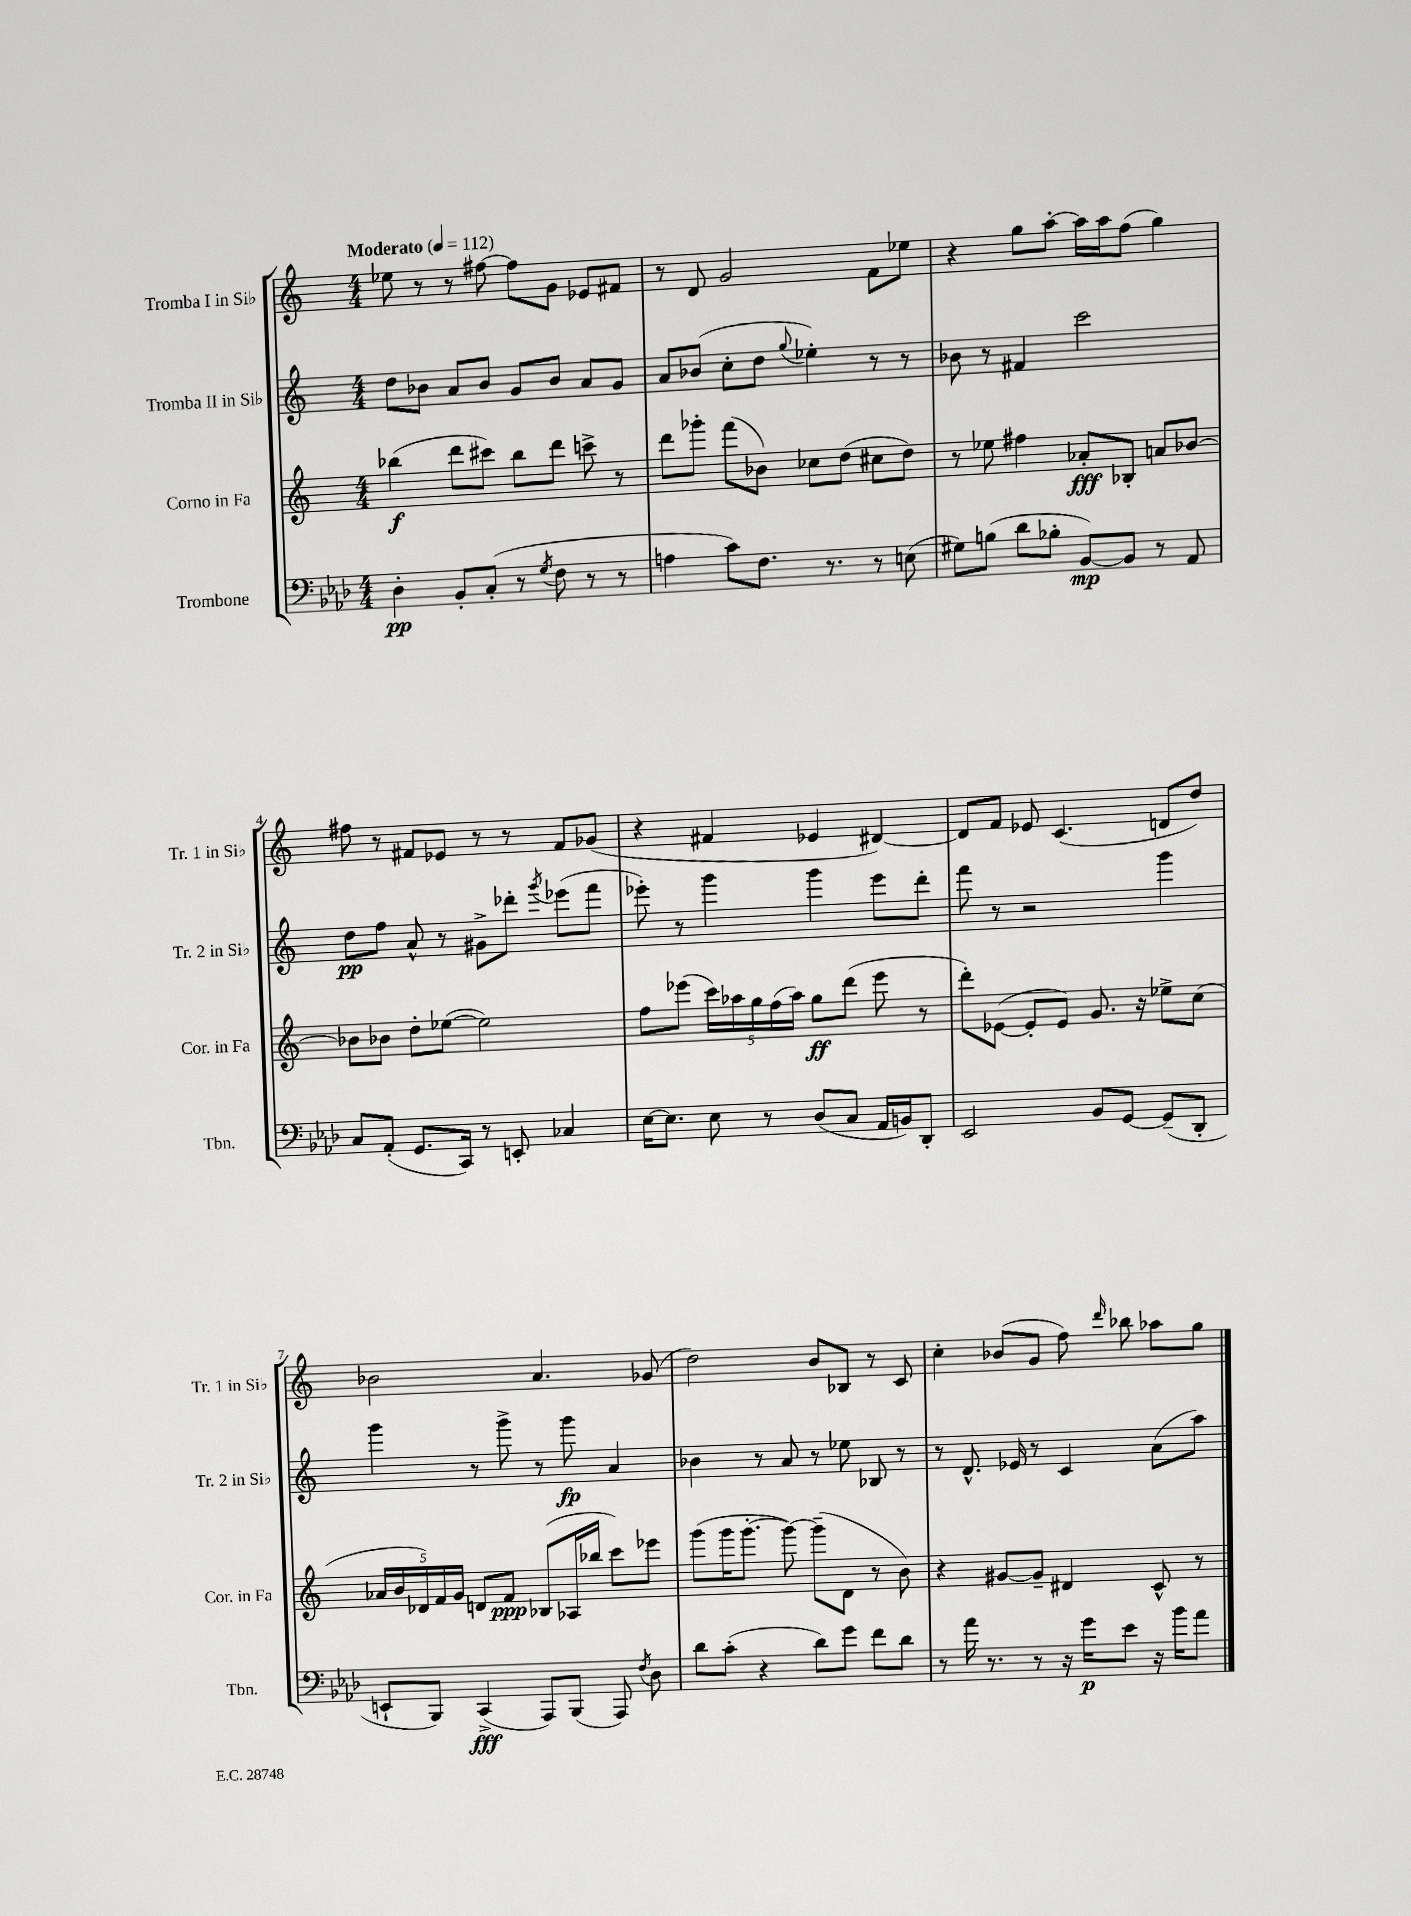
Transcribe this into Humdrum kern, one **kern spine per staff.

**kern	**dynam	**kern	**dynam	**kern	**dynam	**kern
*part4	*part4	*part3	*part3	*part2	*part2	*part1
*staff4	*staff4	*staff3	*staff3	*staff2	*staff2	*staff1
*I"Trombone	*	*I"Corno in Fa	*	*I"Tromba II in Si♭	*	*I"Tromba I in Si♭
*I'Tbn.	*	*I'Cor. in Fa	*	*I'Tr. 2 in Si♭	*	*I'Tr. 1 in Si♭
*clefF4	*	*clefG2	*	*clefG2	*	*clefG2
*k[b-e-a-d-]	*	*k[]	*	*k[]	*	*k[]
*M4/4	*	*M4/4	*	*M4/4	*	*M4/4
*MM112	*	*MM112	*	*MM112	*	*MM112
=1	=1	=1	=1	=1	=1	=1
!	!	!	!	!	!	!LO:TX:a:B:t=Moderato
4D-'\	pp	(4bb-X\	f	8dd\L	.	8ee-X\
.	.	.	.	8b-X\J	.	8r
8BB-'/L	.	8ddd\L	.	8a/L	.	8r
(8C'/J	.	8ccc#X\J)	.	8b-/J	.	[8ff#X\
8r	.	8bb-\L	.	8g/L	.	8ff#\L]
8qG/	.	.	.	.	.	.
8F\	.	8ddd\J	.	8b-/J	.	8g\J
8r	.	8cccn^\	.	8a/L	.	8e-X/L
8r	.	8r	.	8g/J	.	8f#X/J
=2	=2	=2	=2	=2	=2	=2
4An\	.	8ddd\L	.	8a/L	.	8r
.	.	8ggg-X'\J	.	(8b-X/J	.	8d/
8c\L)	.	(8fff\L	.	8cc'\L	.	2g/
8.F\J	.	8b-X\J)	.	8dd\J	.	.
.	.	.	.	8qqgg/	.	.
.	.	8cc-X\L	.	4ee-X'\)	.	.
8.r	.	.	.	.	.	.
.	.	(8dd\J	.	.	.	.
8r	.	8cc#X\L	.	8r	.	8f\L
(8En\	.	8dd\J)	.	8r	.	8ee-X\J
=3	=3	=3	=3	=3	=3	=3
8G#X\L)	.	8r	.	8b-X\	.	4r
(8Bn\J	.	8ee-X\	.	8r	.	.
8d-\L	.	4ff#X\	.	4f#X/	.	8gg\L
8B-X'\J	.	.	.	.	.	[8aa'\J
[8BB-/L)	mp	8a-X'/L	fff	2ccc\	.	16aa\LL]
.	.	.	.	.	.	16aa\J
8BB-/J]	.	8B-X'/J	.	.	.	(8ff\J
8r	.	8an/L	.	.	.	4gg\)
8AA-/	.	[8b-X/J	.	.	.	.
!!LO:LB:g=z
=4	=4	=4	=4	=4	=4	=4
8C/L	.	8b-X\L]	.	8dd\L	pp	8ff#X\
(8AA-'/J	.	8b-X\J	.	8ff\J	.	8r
8.GG/L	.	8dd'\L	.	8a^^/	.	8f#X/L
.	.	([8ee-X\J	.	8r	.	8e-X/J
16CC/Jk)	.	.	.	.	.	.
8r	.	2ee-\])	.	8g#X^\L	.	8r
8EEn'/	.	.	.	8ddd-X'\J	.	8r
.	.	.	.	8qggg/	.	.
4C-X/	.	.	.	(8eee-X\L	.	8f#/L
.	.	.	.	8fff\J	.	(8g-X/J
=5	=5	=5	=5	=5	=5	=5
[16E-\KL	.	8ff\L	.	8eee-X'\)	.	4r
8.E-\J]	.	.	.	.	.	.
.	.	(8eee-X\J	.	8r	.	.
8E-\	.	20ccc\LL)	.	4ggg\	.	4f#X/
.	.	20aa-X\	.	.	.	.
.	.	20gg\	.	.	.	.
8r	.	.	.	.	.	.
.	.	(20ff\	.	.	.	.
.	.	20aa-\JJ)	.	.	.	.
(8D-/L	.	8gg\L	ff	4ggg\	.	4e-X/
8C/J	.	(8ddd\J	.	.	.	.
16AA-/LL	.	8eee-\	.	8eee-\L	.	[4d#X/)
16BBn/J)	.	.	.	.	.	.
8DD-'/J	.	8r	.	8ddd'\J	.	.
=6	=6	=6	=6	=6	=6	=6
2EE-/	.	8ddd'\L)	.	8fff\	.	8d#/L]
.	.	([8e-X\J	.	8r	.	8f/J
.	.	8e-'/L]	.	2r	.	8e-X/
.	.	8e-/J)	.	.	.	(4.c/
8BB-/L	.	8.g/	.	.	.	.
[8GG/J	.	.	.	.	.	.
.	.	16r	.	.	.	.
(8GG~/L]	.	8ee-X^\L	.	4ggg\	.	8dn/L
8DD-'/J	.	(8cc\J	.	.	.	8dd/J)
!!LO:LB:g=z
=7	=7	=7	=7	=7	=7	=7
8EEn`/L	.	20a-X/LL	.	4ggg\	.	2b-X\
.	.	20b/	.	.	.	.
.	.	20d-X/)	.	.	.	.
8BBB-/J)	.	.	.	.	.	.
.	.	20f/	.	.	.	.
.	.	20g/JJ	.	.	.	.
(4CC^/	fff	8dn/L	.	8r	.	.
.	.	8f/J	ppp	8ggg^\	.	.
8AAA-/L)	.	(8B-X/L	.	8r	.	4.a/
(8BBB-/J	.	16A-X/L	.	8ggg\	fp	.
.	.	16bb-X/JJ	.	.	.	.
8AAA-/)	.	8ccc\L)	.	4a/	.	.
8qF/	.	.	.	.	.	.
8D-\	.	8eee-X\J	.	.	.	(8g-X/
=8	=8	=8	=8	=8	=8	=8
8d-\L	.	(8ggg\L	.	4b-X\	.	2dd\)
(8c'\J	.	16ggg\K	.	.	.	.
.	.	[8.ggg'\J	.	.	.	.
4r	.	.	.	8r	.	.
.	.	8ggg\_)	.	8a/	.	.
8d-\L)	.	(8ggg~\L]	.	8r	.	8b/L
8g\J	.	8d\J	.	8ee-X\	.	8B-X/J
8f\L	.	8r	.	8B-X/	.	8r
8d-\J	.	8b\)	.	8r	.	8c/
=9	=9	=9	=9	=9	=9	=9
8r	.	4r	.	8r	.	4cc'\
16a-\	.	.	.	8.d^^/	.	.
8.r	.	.	.	.	.	.
.	.	[8g#X/L	.	.	.	(8b-X/L
.	.	.	.	16e-X/	.	.
8r	.	8g#~/J]	.	8r	.	8g/J
16r	.	4d#X/	.	4c/	.	8ff\)
16g\KL	p	.	.	.	.	.
.	.	.	.	.	.	16qqddd/
8e-\J	.	.	.	.	.	8bb-X\
16r	.	8c^^/	.	(8a\L	.	8aa-X\L
16b-\KL	.	.	.	.	.	.
8a-\J	.	8r	.	8aa\J)	.	8gg\J
==	==	==	==	==	==	==
*-	*-	*-	*-	*-	*-	*-
